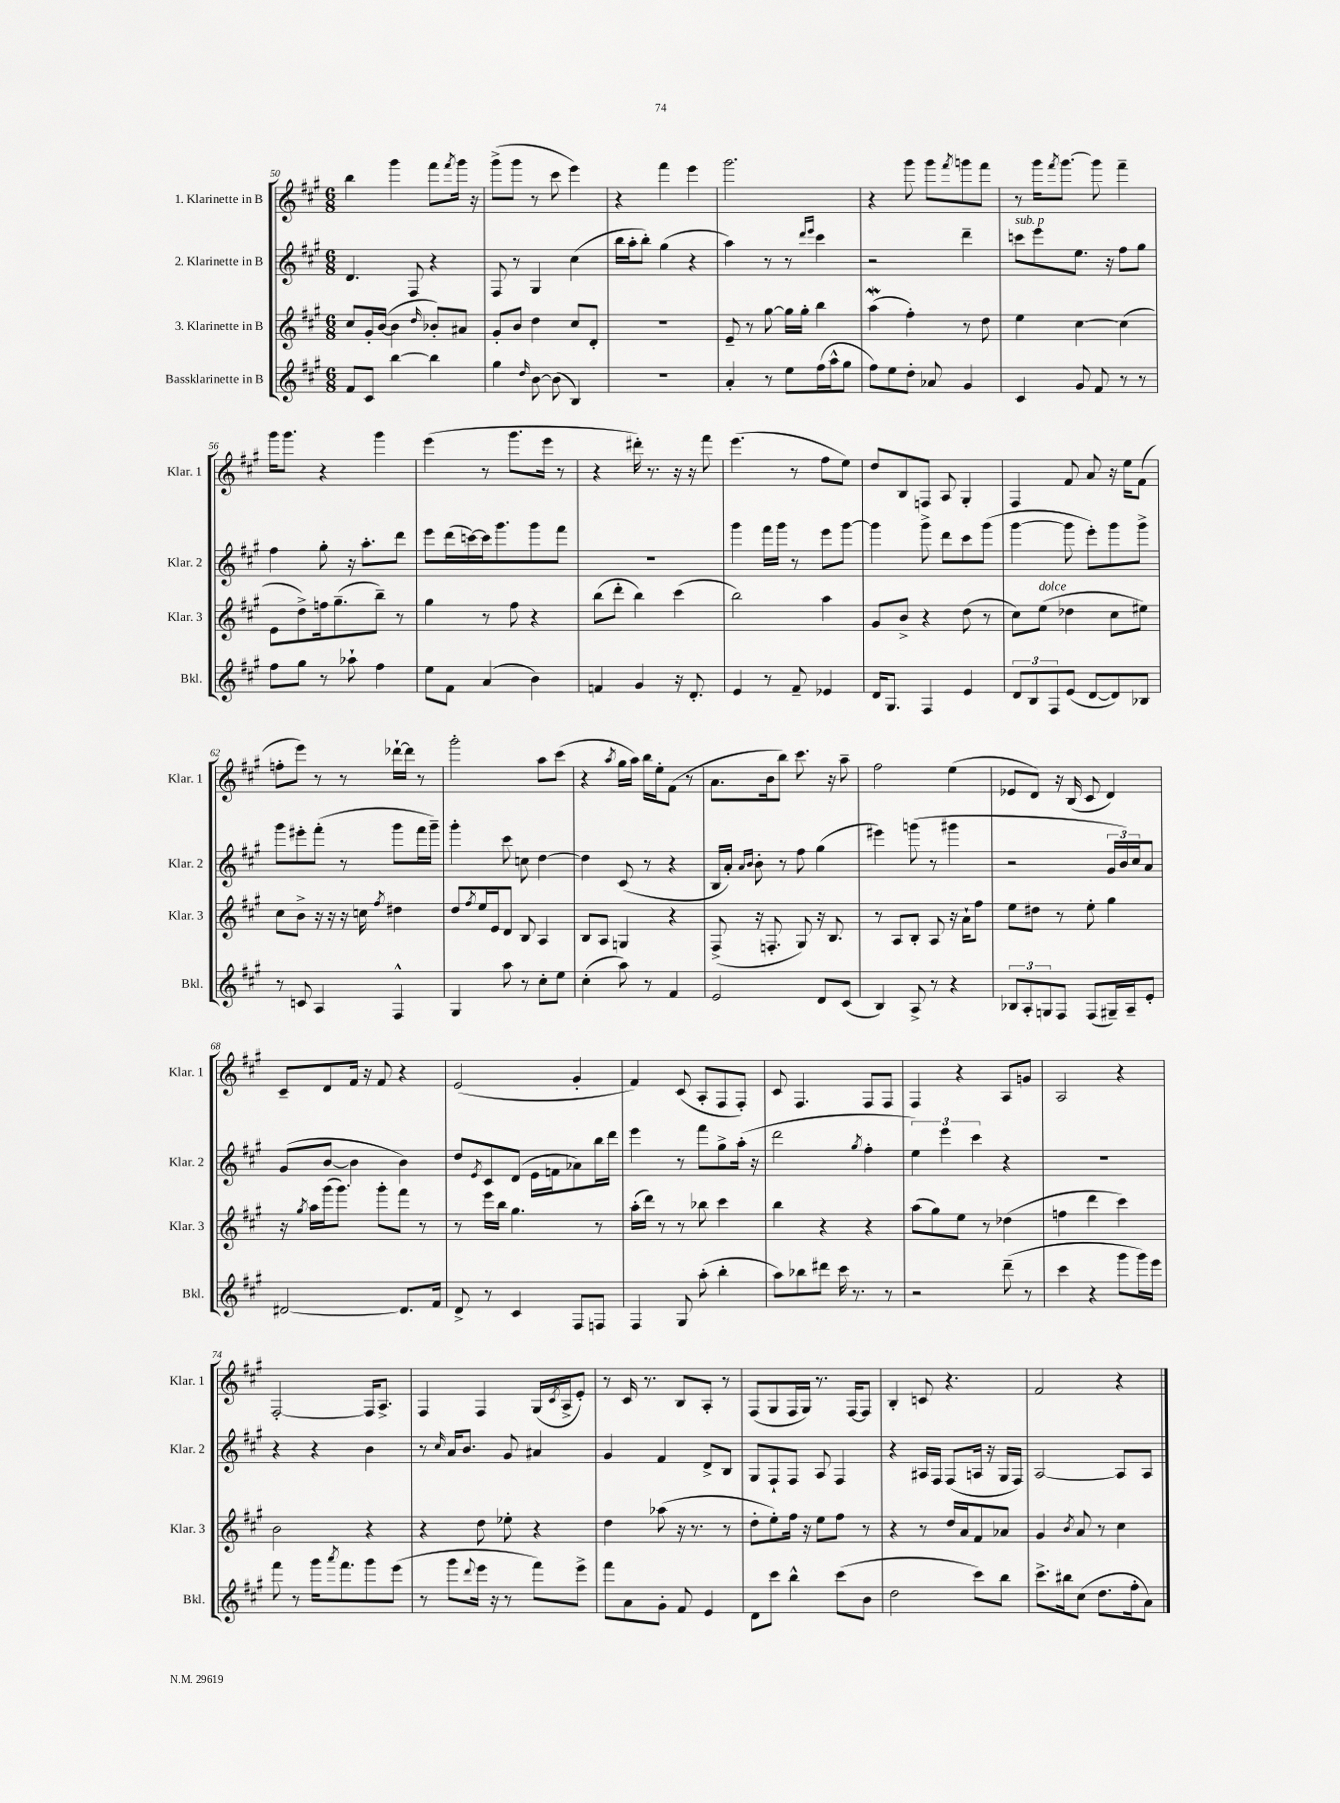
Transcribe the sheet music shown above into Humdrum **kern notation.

**kern	**kern	**kern	**kern
*staff4	*staff3	*staff2	*staff1
*clefG2	*clefG2	*clefG2	*clefG2
*k[f#c#g#]	*k[f#c#g#]	*k[f#c#g#]	*k[f#c#g#]
*M6/8	*M6/8	*M6/8	*M6/8
8f#/L	8cc#/L	4.d/	4bb\
8c#/J	16g#'/L	.	.
.	([16b/JJ	.	.
[4bb\	4b\]	.	4ggg#\
.	.	8F#/	.
.	16qqdd/	.	.
4bb\]	8b-'/L)	4r	8fff#\L
.	.	.	8qfff#/
.	8a#/J	.	16ggg#\Jk
.	.	.	16r
=	=	=	=
4gg#\	8g#'/L	8F#/	(8ggg#^\L
.	8b/J	8r	8ggg#\J
16qqdd/	.	.	.
[8b\	4dd\	4G#/	8r
(8b\]	.	.	8ccc#\
4B/)	8cc#/L	(4cc#\	4eee\)
.	8d'/J	.	.
=	=	=	=
2.r	2.r	16bb\LL	4r
.	.	16aa'\J	.
.	.	8bb'\J)	.
.	.	(4gg#\	4fff#\
.	.	4r	4eee\
=	=	=	=
4a'/	8e~/	4aa\)	2.ggg#\
.	8r	.	.
8r	[8gg#\	8r	.
8ee\L	16gg#\]LL	8r	.
.	16gg#'\JJ	.	.
.	.	16qqddd/LL	.
.	.	16qqeee/JJ	.
(16ff#\L	4bb\	4ccc#\	.
16aa^^\J	.	.	.
8gg#\J	.	.	.
=	=	=	=
8ff#\L)	(4aa\	2r	4r
8ee\	.	.	.
8dd'\J	4ff#'\)	.	8ggg#\
8a-/	.	.	8ggg#\L
.	.	.	8qfff#/
4g#/	8r	4ddd~\	8ggg\
.	8dd\	.	8fff#\J
=	=	=	=
4c#/	4ee\	8ccc\L	8r
.	.	8eee\	16ggg#\LK
.	.	.	8qfff#/
.	.	.	[8.ggg#\J
8g#/	[4cc#\	8.ee\J	.
8f#/	.	.	8ggg#\]
.	.	16r	.
8r	(4cc#\]	8ff#\L	4fff#~\
8r	.	8gg#\J	.
=	=	=	=
8ff#\L	8e\L	4ff#\	16ggg#\LK
.	.	.	8.ggg#\J
8gg#\J	8dd^\)	.	.
8r	16ff\k	8gg#'\	4r
.	(8.gg#~\	.	.
8aa-`\	.	16r	.
.	.	8.aa'\L	.
4ff#\	8bb~\J)	.	4ggg#\
.	8r	8ddd\J	.
=	=	=	=
8ee\L	4gg#\	8eee\L	(4eee\
8f#\J	.	(16ddd\L	.
.	.	[16ccc\)	.
(4a/	8r	16ccc\]J	8r
.	.	8.ggg#\	.
.	8ff#\	.	8.ggg#\L
4b\)	4r	8ggg#\	.
.	.	.	16eee\Jk
.	.	8fff#\J	8r
=	=	=	=
4f/	(8bb\L	2.r	4r
.	8ddd'\J	.	.
4g#/	4bb\)	.	16ddd#'\)
.	.	.	8.r
16r	(4ccc#\	.	16r
8.d'/	.	.	16r
.	.	.	8fff#\
=	=	=	=
4e/	2bb\)	4ggg#\	(4.eee\
8r	.	16fff#\LL	.
.	.	16ggg#\JJ	.
8f#~/	.	8r	8r
4e-/	4aa\	8eee\L	8ff#\L
.	.	[8ggg#\J	8ee\J)
=	=	=	=
16d/LK	8g#/L	4ggg#\]	8dd/L
8.G#/J	.	.	.
.	8b^/J	.	8B/
4F#/	4r	8ggg#^\	8F/J
.	.	8ddd\L	8A/
4e/	(8dd\	8ccc#\	4G#'/
.	8r	(8ggg#\J	.
=	=	=	=
12d/L	8cc#\L)	[4ggg#\	4F#/
12B/	.	.	.
.	(8ee\J	.	.
12F#/	.	.	.
(8e/J	4dd-\	8ggg#\]	8f#/
[8d/L	.	8eee'\L)	8a/
8d/])	8cc#\L	8ggg#\	16r
.	.	.	16ee\LK
8B-/J	8ee#\J)	8ggg#^\J	(8f#\J
=	=	=	=
8r	8cc#\L	8ggg#\L	8ff'\L
8c/	8b^\J	8eee#'\	8eee\J)
4A/	16r	(8fff#'\J	8r
.	16r	.	.
.	16r	8r	8r
.	16cc\	.	.
.	8qff#/	.	.
4F#^^/	4dd#\	8ggg#\L	[16ddd-`\LL
.	.	.	16ddd-\]JJ
.	.	16fff#\L	8r
.	.	16ggg#~\JJ)	.
=	=	=	=
4G#/	8dd/L	4ggg#'\	2ggg#'\
.	8qff#/	.	.
.	16ee/L	.	.
.	16e/J	.	.
8aa\	8d/J	8ccc#\	.
8r	8B/	8cc\	.
8cc#'\L	4A/	[4dd\	8aa\L
8ee\J	.	.	(8ccc#\J
=	=	=	=
(4cc#'\	8B/L	4dd\]	4r
.	8A/J	.	.
.	.	.	8qaa/
8aa\)	4G/	(8c#/	16gg#\LL
.	.	.	16aa\JJ)
8r	.	8r	16bb\LL
.	.	.	16ee'\J
4f#/	4r	4r	(8f#\J
.	.	.	8r
=	=	=	=
2e/	(8F#^/	16B/LL	8.a\L
.	.	16a'/JJ)	.
.	.	16qqa/LL	.
.	.	16qqb/JJ	.
.	16r	8b'\	.
.	8.F'/	.	16b\k
.	.	8r	8bb\J)
.	8G#/)	8ff#\	8.ccc#\
8d/L	16r	(4gg#\	.
.	8.B/	.	16r
(8c#/J	.	.	8aa~\
=	=	=	=
4B/)	8r	4eee#\)	2ff#\
.	8A/L	.	.
8A^/	8B'/J	(8ggg\	.
8r	8A/	8r	.
4r	16r	4ggg#\	(4ee\
.	16a`\LK	.	.
.	8ff#\J	.	.
=	=	=	=
12B-/L	8ee\L	2r	8e-/L
12A'/	.	.	.
.	8dd#\J	.	8d/J)
12G/	.	.	.
8F#/J	8r	.	16r
.	.	.	(16B/
(8F#/L	8ee'\	.	8c#/
16G#~/L)	4gg#\	24g#/LL	4d/)
.	.	24b/)	.
16A~/J	.	.	.
.	.	24cc#/J	.
8e'/J	.	8a/J	.
=	=	=	=
[2d#/	16r	(8g#/L	8c#~/L
.	8qgg#/	.	.
.	16aa\LL	.	.
.	(16ggg#\J	[8b/J	8d/
.	8.ggg#\J)	.	.
.	.	4b\]	16f#/Jk
.	.	.	16r
.	8ggg#'\L	.	8f#/
8.d#/]L	8fff#\J	4b\)	4r
.	8r	.	.
16f#/Jk	.	.	.
=	=	=	=
8d^/	8r	8dd/L	(2e/
.	.	8qe/	.
8r	16eee\LL	8c#/	.
.	16bb\JJ	.	.
4c#/	4.gg#\	(8d/J	.
.	.	16e\LL	.
.	.	16f\J	.
8F#/L	.	8a-\)	4g#'/
8F/J	8r	16bb\L	.
.	.	16ddd\JJ	.
=	=	=	=
4F#/	(16aa'\LL	4eee\	4f#/)
.	16ddd\JJ)	.	.
.	8r	.	.
8G#/	8r	8r	(8c#/
(8aa'\	8bb-\	8fff#\L	8A'/L
4bb'\	4ccc#\	8gg#^\	8F#/
.	.	(16aa'\Jk	8F#'/J)
.	.	16r	.
=	=	=	=
8aa\L)	4bb\	2ddd\	8c#/
8bb-\	.	.	4.F#/
8ddd#\J	4r	.	.
16ccc#\	.	.	.
8.r	.	.	.
.	.	8qgg#/	.
.	4r	4ff#'\	8F#/L
8r	.	.	8F#/J
=	=	=	=
2r	(8aa\L	6ee\)	4F#/
.	8gg#\)	.	.
.	.	6eee\	.
.	8ee\J	.	4r
.	.	6ccc#\	.
.	8r	.	.
(8ddd~\	(4dd-\	4r	8A/L
8r	.	.	8g/J
=	=	=	=
4ccc#\	4ff\	2.r	2A/
4r	4ddd\	.	.
8ggg#\L	4ccc#\)	.	4r
16ggg#\L)	.	.	.
16eee\JJ	.	.	.
=	=	=	=
8fff#\	2b\	4r	[2F#'/
8r	.	.	.
16ggg#\LK	.	4r	.
8qaaa/	.	.	.
8.fff#\	.	.	.
8ggg#\	4r	4b\	16F#/]LK
.	.	.	8.A^/J
(8eee\J	.	.	.
=	=	=	=
8r	4r	8r	4F#/
.	.	16qqcc#/	.
8ggg#\L	.	16a/LK	.
.	.	8.b/J	.
8qqddd/	.	.	.
16eee\Jk	8dd\	.	4F#/
16r	.	.	.
8r	8ee-'\	8g#/	.
8fff#\L)	4r	4a#/	(16G#/LL
.	.	.	8qc#/
.	.	.	16A^/J
8eee^\J	.	.	8e'/J)
=	=	=	=
8fff#\L	4dd\	4g#/	8r
8a\	.	.	16c#/
.	.	.	8.r
8g#'\J	(8aa-\	4f#/	.
8f#/	16r	.	8B/L
.	8.r	.	.
4e/	.	8d^/L	8A'/J
.	8r	8B/J	8r
=	=	=	=
8d\L	8dd'\L	8G#/L	(8F#/L
8ccc#\J	8ee'\)	8F#`/	8G#/
4bb^^\	16ff#\Jk	8F#/J	16F#/L
.	16r	.	16G#/JJ)
.	8ee\L	8A/	8.r
(8ccc#\L	8ff#\J	4F#/	.
.	.	.	[16F#/LK
8b\J	8r	.	8F#/]J
=	=	=	=
2dd\	4r	4r	4B'/
.	8r	16A#/LL	8c/
.	.	16F#/JJ	.
.	16dd/LL	(8F#/L	4.r
.	16a/J	.	.
8ccc#\L)	8f#/	16A/Jk	.
.	.	16r	.
8bb\J	8a-/J	16G#/LL	.
.	.	16F#/JJ)	.
=	=	=	=
8.ccc#^\L	4g#/	[2A/	2f#/
16bb#\k	.	.	.
.	8qb/	.	.
(8cc#\J	8a/	.	.
8.dd\L	8r	.	.
.	4cc#\	8A/]L	4r
16ff#'\k	.	.	.
8a\J)	.	8A/J	.
==	==	==	==
*-	*-	*-	*-
